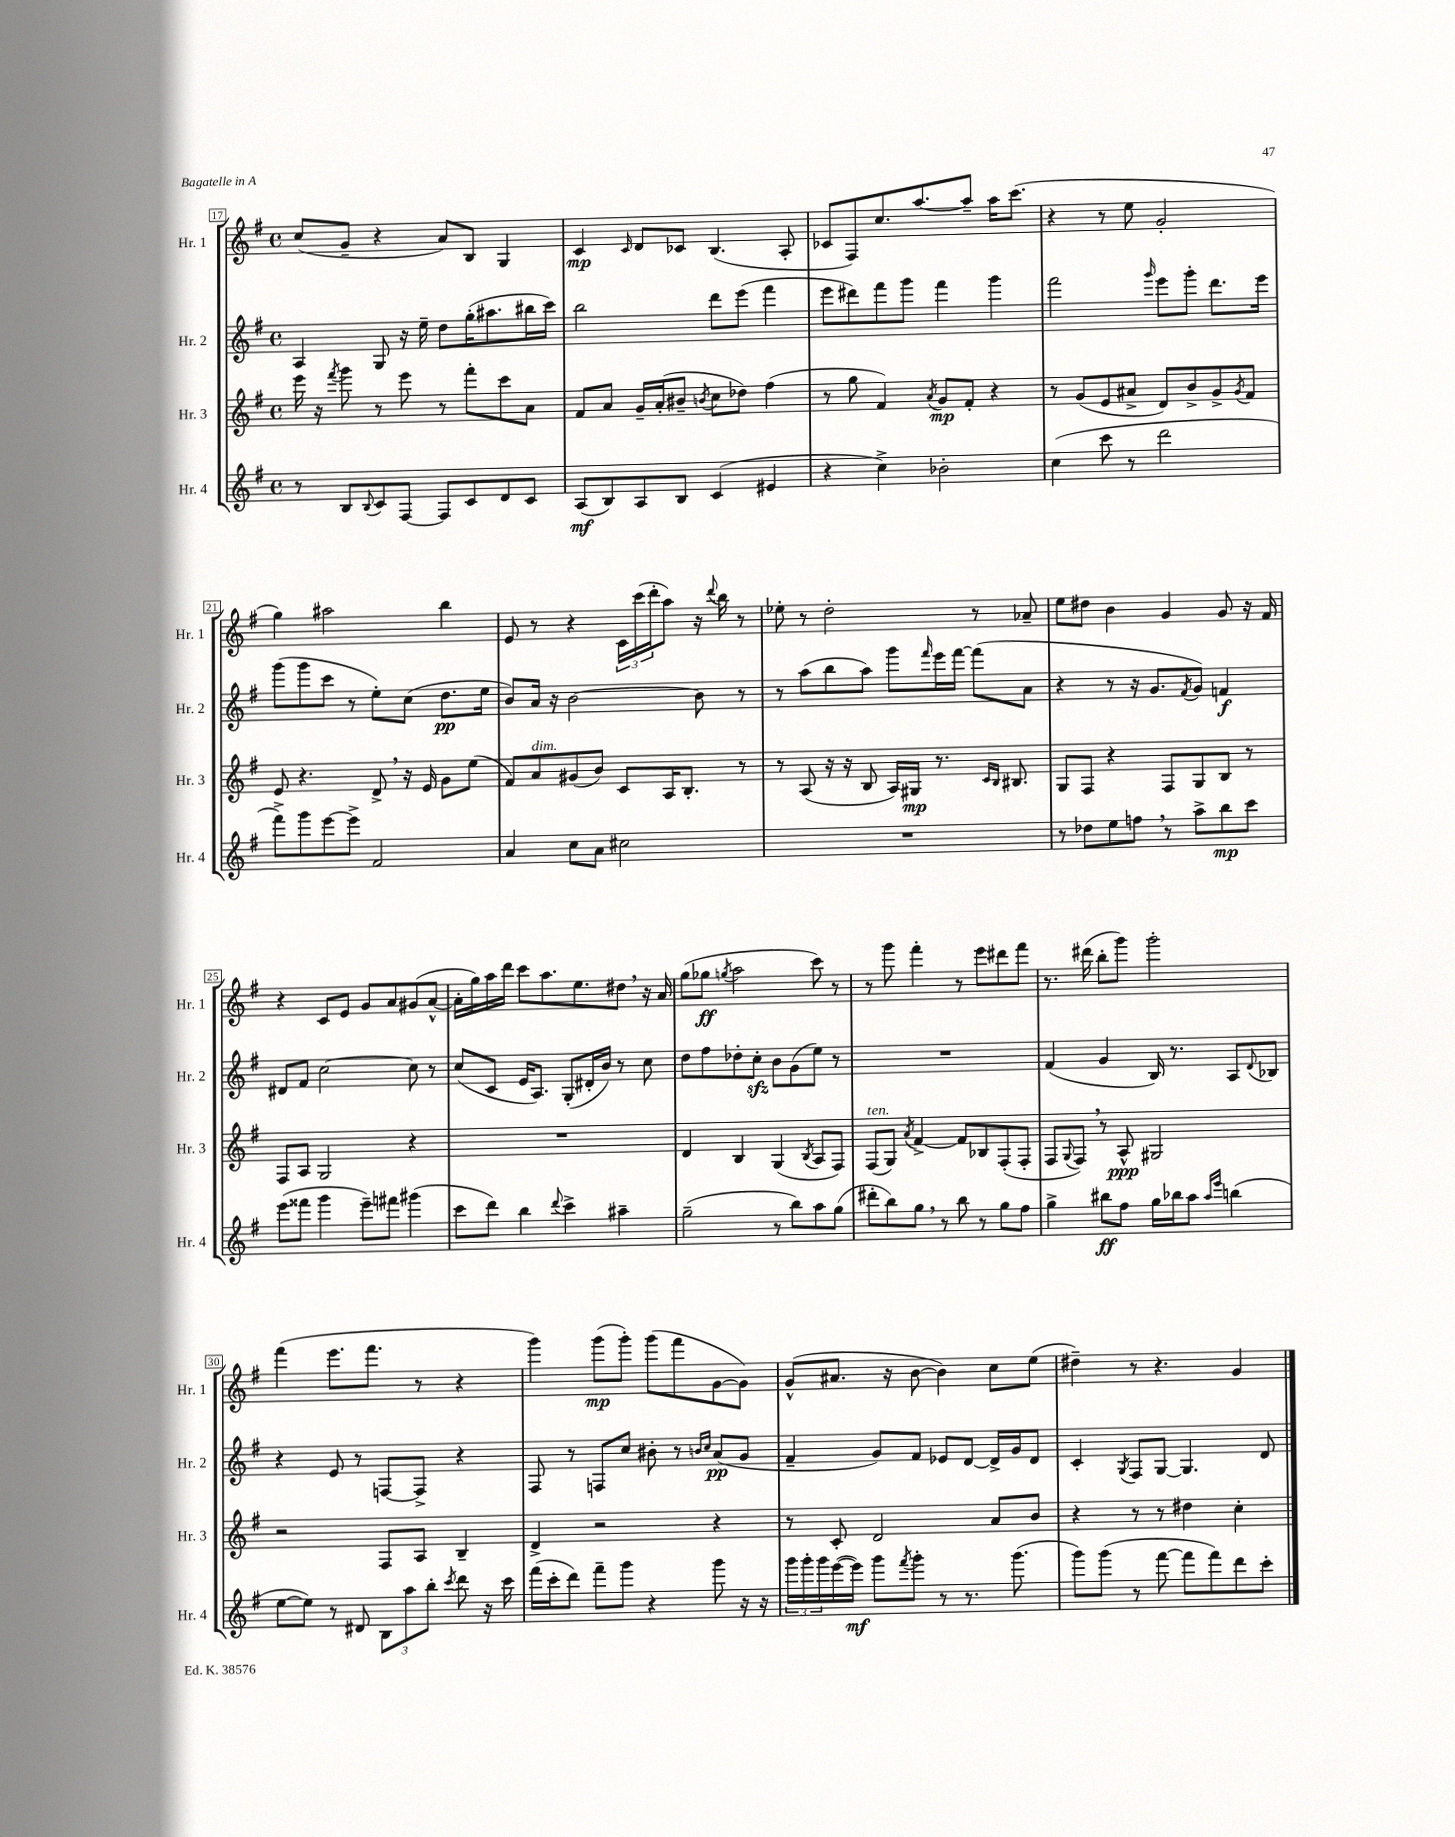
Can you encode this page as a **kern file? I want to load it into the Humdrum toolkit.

**kern	**dynam	**kern	**dynam	**kern	**dynam	**kern	**dynam
*part4	*part4	*part3	*part3	*part2	*part2	*part1	*part1
*staff4	*staff4	*staff3	*staff3	*staff2	*staff2	*staff1	*staff1
*I"Hr. 4	*	*I"Hr. 3	*	*I"Hr. 2	*	*I"Hr. 1	*
*I'Hr. 4	*	*I'Hr. 3	*	*I'Hr. 2	*	*I'Hr. 1	*
*clefG2	*	*clefG2	*	*clefG2	*	*clefG2	*
*k[f#]	*	*k[f#]	*	*k[f#]	*	*k[f#]	*
*M4/4	*	*M4/4	*	*M4/4	*	*M4/4	*
*met(c)	*	*met(c)	*	*met(c)	*	*met(c)	*
=17	=17	=17	=17	=17	=17	=17	=17
8r	.	16eee\	.	4A/	.	(8cc/L	.
.	.	16r	.	.	.	.	.
.	.	8qfff#/	.	.	.	.	.
8B/L	.	8ggg\	.	.	.	8g~/J	.
8qqB/	.	.	.	.	.	.	.
8c/	.	8r	.	8G/	.	4r	.
[8F#/J	.	8eee\	.	16r	.	.	.
.	.	.	.	16ee~\	.	.	.
8F#/L]	.	8r	.	8dd\L	.	8a/L)	.
8c/	.	8fff#'\L	.	(16gg'\K	.	8B/J	.
.	.	.	.	8.aa#X\	.	.	.
8d/	.	8ccc\	.	.	.	4G/	.
8c/J	.	8a\J	.	16bb#X\L	.	.	.
.	.	.	.	16ccc\JJ)	.	.	.
=18	=18	=18	=18	=18	=18	=18	=18
(8A/L	mf	8f#/L	.	2bb\	.	4c/	mp
8B/)	.	8a/J	.	.	.	.	.
.	.	.	.	.	.	16qqc/	.
8A/	.	16g~/LL	.	.	.	8d/L	.
.	.	(16a'/J	.	.	.	.	.
8B/J	.	8b#X~/J	.	.	.	8c-X/J	.
.	.	8qbn/	.	.	.	.	.
(4c/	.	8cc\L	.	8ddd\L	.	(4.B/	.
.	.	8dd-X\J)	.	(8eee\J	.	.	.
4e#X/	.	(4ff#\	.	4fff#\	.	.	.
.	.	.	.	.	.	8A'/	.
=19	=19	=19	=19	=19	=19	=19	=19
4r	.	8r	.	8eee\L	.	8c-X/L	.
.	.	8gg\	.	8ddd#X\)	.	8F#/)	.
4cc^\)	.	4f#/)	.	8fff#\	.	8.cc/	.
.	.	.	.	8ggg\J	.	.	.
.	.	.	.	.	.	[8.aa/	.
.	.	8qa/	.	.	.	.	.
2b-X'\	.	8g/L	mp	4fff#\	.	.	.
.	.	8f#'/J	.	.	.	8aa~/J]	.
.	.	4r	.	4ggg\	.	16aa\KL	.
.	.	.	.	.	.	(8.ccc\J	.
=20	=20	=20	=20	=20	=20	=20	=20
(4cc\	.	8r	.	2fff#\	.	4r	.
.	.	(8g/L	.	.	.	.	.
8ccc\	.	8e/	.	.	.	8r	.
8r	.	8a#X^/J	.	.	.	8ee\	.
.	.	.	.	16qqggg/	.	.	.
2ddd\	.	8d/L)	.	8eee\L	.	2g'/	.
.	.	8b^/	.	8ggg'\J	.	.	.
.	.	8g^/	.	8.ddd\L	.	.	.
.	.	8qg/	.	.	.	.	.
.	.	8f#/J	.	.	.	.	.
.	.	.	.	16eee\Jk	.	.	.
!!LO:LB:g=z
=21	=21	=21	=21	=21	=21	=21	=21
8fff#^\L)	.	8e/	.	(8ggg\L	.	4gg\)	.
8ggg\	.	4.r	.	8ggg\	.	.	.
[8eee\	.	.	.	8ccc\J	.	2aa#X\	.
8eee^\J]	.	.	.	8r	.	.	.
2f#/	.	8d^,/	.	8ee'\L)	.	.	.
.	.	16r	.	(8cc\J	.	.	.
.	.	16e/	.	.	.	.	.
.	.	8g\L	.	8.dd\L	pp	4bb\	.
.	.	(8ee\J	.	.	.	.	.
.	.	.	.	16ee\Jk	.	.	.
=22	=22	=22	=22	=22	=22	=22	=22
4a/	.	8f#/L)	.	8b/L)	.	8e/	.
!	!	!LO:TX:a:i:t=dim.	!	!	!	!	!
.	.	8a/	.	16a/Jk	.	8r	.
.	.	.	.	16r	.	.	.
8cc\L	.	(8g#X/	.	[2b\	.	4r	.
8a\J	.	8b/J)	.	.	.	.	.
2cc#X\	.	8c/L	.	.	.	24c\LL	.
.	.	.	.	.	.	(24ccc\	.
.	.	.	.	.	.	24ddd'\J	.
.	.	16A/K	.	.	.	8aa\J)	.
.	.	8.B'/J	.	.	.	.	.
.	.	.	.	8b\]	.	16r	.
.	.	.	.	.	.	8qqddd/	.
.	.	.	.	.	.	16bb\	.
.	.	8r	.	8r	.	8r	.
=23	=23	=23	=23	=23	=23	=23	=23
1r	.	8r	.	8r	.	8ee-X'\	.
.	.	(8A/	.	(8aa\L	.	8r	.
.	.	16r	.	8bb\	.	2dd'\	.
.	.	16r	.	.	.	.	.
.	.	8B/	.	8aa\J)	.	.	.
.	.	16A/LL)	.	8ggg\L	.	.	.
.	.	16G#X/JJ	mp	.	.	.	.
.	.	.	.	16qqfff#/	.	.	.
.	.	8.r	.	16eee\L	.	.	.
.	.	.	.	[16fff#\JJ	.	.	.
.	.	.	.	(8fff#\L]	.	8r	.
.	.	16qqc/LL	.	.	.	.	.
.	.	16qqB/JJ	.	.	.	.	.
.	.	8.B#X/	.	.	.	.	.
.	.	.	.	8a\J	.	8a-X~/	.
=24	=24	=24	=24	=24	=24	=24	=24
8r	.	8G/L	.	4r	.	8ee\L	.
8dd-X\L	.	8F#/J	.	.	.	8dd#X\J	.
8ee\	.	4r	.	8r	.	4b\	.
8ffn,\J	.	.	.	16r	.	.	.
.	.	.	.	8.g/L	.	.	.
8r	.	8F#/L	.	.	.	4g/	.
.	.	.	.	8qf#/	.	.	.
8aa^\L	.	8G/	.	8g/J)	.	.	.
8bb\	mp	8B/J	.	4fn/	f	8g/	.
8ccc\J	.	8r	.	.	.	16r	.
.	.	.	.	.	.	16f#/	.
!!LO:LB:g=z
=25	=25	=25	=25	=25	=25	=25	=25
(8eee\L	.	8F#/L	.	8d#X/L	.	4r	.
8fff##X\J	.	8A/J	.	8f#/J	.	.	.
4ggg\	.	2G/	.	[2cc\	.	8c/L	.
.	.	.	.	.	.	8e/J	.
8eee~\L)	.	.	.	.	.	8g/L	.
8fff#X\J	.	.	.	.	.	8a/	.
(4ggg#X\	.	4r	.	8cc\]	.	(8g#X/	.
.	.	.	.	8r	.	[8a^^/J	.
=26	=26	=26	=26	=26	=26	=26	=26
8ccc\L	.	1r	.	(8cc/L	.	16a'\LL]	.
.	.	.	.	.	.	16gg\)	.
8ddd\J)	.	.	.	8c/J	.	16aa\	.
.	.	.	.	.	.	16ddd\JJ	.
4bb\	.	.	.	16e/KL	.	8ccc\L	.
.	.	.	.	8.A/J)	.	.	.
.	.	.	.	.	.	8.aa\	.
8qqddd/	.	.	.	.	.	.	.
4ccc^\	.	.	.	(8G'/L	.	.	.
.	.	.	.	.	.	8.ee\	.
.	.	.	.	16d#X'/L	.	.	.
.	.	.	.	16b/JJ)	.	.	.
4aa#X~\	.	.	.	8r	.	8dd#X,\J	.
.	.	.	.	8cc\	.	16r	.
.	.	.	.	.	.	16a/	.
=27	=27	=27	=27	=27	=27	=27	=27
(2gg~\	.	4d/	.	8dd\L	.	(8gg\L	.
.	.	.	.	8ff#\	.	8gg-X\J	ff
.	.	.	.	.	.	8qggn/	.
.	.	4B/	.	8dd-X'\	.	2aa\	.
.	.	.	.	8cczz'\J	.	.	.
8r	.	(4G/	.	8b\L	.	.	.
8bb\L)	.	.	.	(8g\	.	.	.
.	.	8qB/	.	.	.	.	.
8aa\	.	8A/L	.	8ee\J)	.	8ccc\)	.
(8gg\J	.	8F#/J)	.	8r	.	8r	.
=28	=28	=28	=28	=28	=28	=28	=28
!	!	!LO:TX:a:i:t=ten.	!	!	!	!	!
8ddd#X'\L	.	(8F#/L	.	1r	.	8r	.
8bb\)	.	8G/J)	.	.	.	8ggg\	.
.	.	8qa/	.	.	.	.	.
8gg,\J	.	[4f#^/	.	.	.	4fff#'\	.
8r	.	.	.	.	.	.	.
8bb\	.	8f#/L]	.	.	.	8r	.
8r	.	8B-X/	.	.	.	8eee\L	.
8gg\L	.	(8F#'/	.	.	.	8ddd#X\	.
8ff#\J	.	8F#'/J	.	.	.	8fff#\J	.
=29	=29	=29	=29	=29	=29	=29	=29
4gg^\	.	8F#/L	.	(4f#/	.	8.r	.
.	.	8qqG/	.	.	.	.	.
.	.	8F#,/J)	.	.	.	.	.
.	.	.	.	.	.	(16ddd#X\	.
8bb#X\L	ff	8r	.	4g/	.	8bb'\L	.
8ff#\J	.	8A^^/	ppp	.	.	8ggg\J)	.
16gg\LL	.	2G#X/	.	16B/)	.	2ggg'\	.
16bb-X\J	.	.	.	8.r	.	.	.
8aa\J	.	.	.	.	.	.	.
16qqaa/LL	.	.	.	.	.	.	.
16qqeee/JJ	.	.	.	.	.	.	.
(4bbn\	.	.	.	8A/L	.	.	.
.	.	.	.	8qqd/	.	.	.
.	.	.	.	8B-X/J	.	.	.
!!LO:LB:g=z
=30	=30	=30	=30	=30	=30	=30	=30
[8ee\L	.	2r	.	4r	.	(4fff#\	.
8ee\J])	.	.	.	.	.	.	.
8r	.	.	.	8e/	.	8.eee\L	.
8d#X/	.	.	.	8r	.	.	.
.	.	.	.	.	.	8.fff#\J	.
12B\L	.	8F#/L	.	[8Fn/L	.	.	.
12aa\	.	.	.	.	.	.	.
.	.	8A/J	.	8F^/J]	.	8r	.
12bb'\J	.	.	.	.	.	.	.
8qccc/	.	.	.	.	.	.	.
8ddd\	.	4B~/	.	4r	.	4r	.
16r	.	.	.	.	.	.	.
16ccc\	.	.	.	.	.	.	.
=31	=31	=31	=31	=31	=31	=31	=31
(16fff#\LL	.	4d^/	.	8F#/	.	4ggg\)	.
16ccc'\J	.	.	.	.	.	.	.
8ddd\J)	.	.	.	8r	.	.	.
8fff#~\L	.	2r	.	8Fn/L	.	(8ggg\L	mp
8ggg\J	.	.	.	8cc/J	.	8ggg'\J)	.
4r	.	.	.	8b#X'\	.	(8ggg\L	.
.	.	.	.	8r	.	8fff#\	.
.	.	.	.	16qqbn/LL	.	.	.
.	.	.	.	16qqcc/JJ	.	.	.
8ggg\	.	4r	.	(8a/L	pp	[8g\	.
16r	.	.	.	8g/J	.	8g\J])	.
16r	.	.	.	.	.	.	.
=32	=32	=32	=32	=32	=32	=32	=32
24ggg\LL	.	8r	.	4f#~/	.	(8g^^/L	.
24ggg'\	.	.	.	.	.	.	.
24ggg\	.	.	.	.	.	.	.
([16eee\	.	8c'/	.	.	.	8.a#X/J	.
16eee\JJ])	mf	.	.	.	.	.	.
8ggg\L	.	2d/	.	8g/L)	.	.	.
.	.	.	.	.	.	16r	.
8qfff#/	.	.	.	.	.	.	.
8ggg'\J	.	.	.	8f#/J	.	[8b\	.
8r	.	.	.	8e-X/L	.	4b\])	.
8.r	.	.	.	[8d/J	.	.	.
.	.	8a/L	.	16d^/LL]	.	8cc\L	.
(8.ggg\	.	.	.	16g/J	.	.	.
.	.	8b/J	.	8d/J	.	(8ee\J	.
=33	=33	=33	=33	=33	=33	=33	=33
8ggg\L)	.	4r	.	4c'/	.	4dd#X~\)	.
(8ggg\J	.	.	.	.	.	.	.
.	.	.	.	8qG/	.	.	.
8r	.	8r	.	8F#/L	.	8r	.
[8fff#\	.	8r	.	[8G/J	.	4.r	.
8fff#\L]	.	4dd#X\	.	4.G/]	.	.	.
8fff#\)	.	.	.	.	.	.	.
8ddd\	.	4cc'\	.	.	.	4g/	.
8ccc'\J	.	.	.	8d/	.	.	.
==	==	==	==	==	==	==	==
*-	*-	*-	*-	*-	*-	*-	*-
